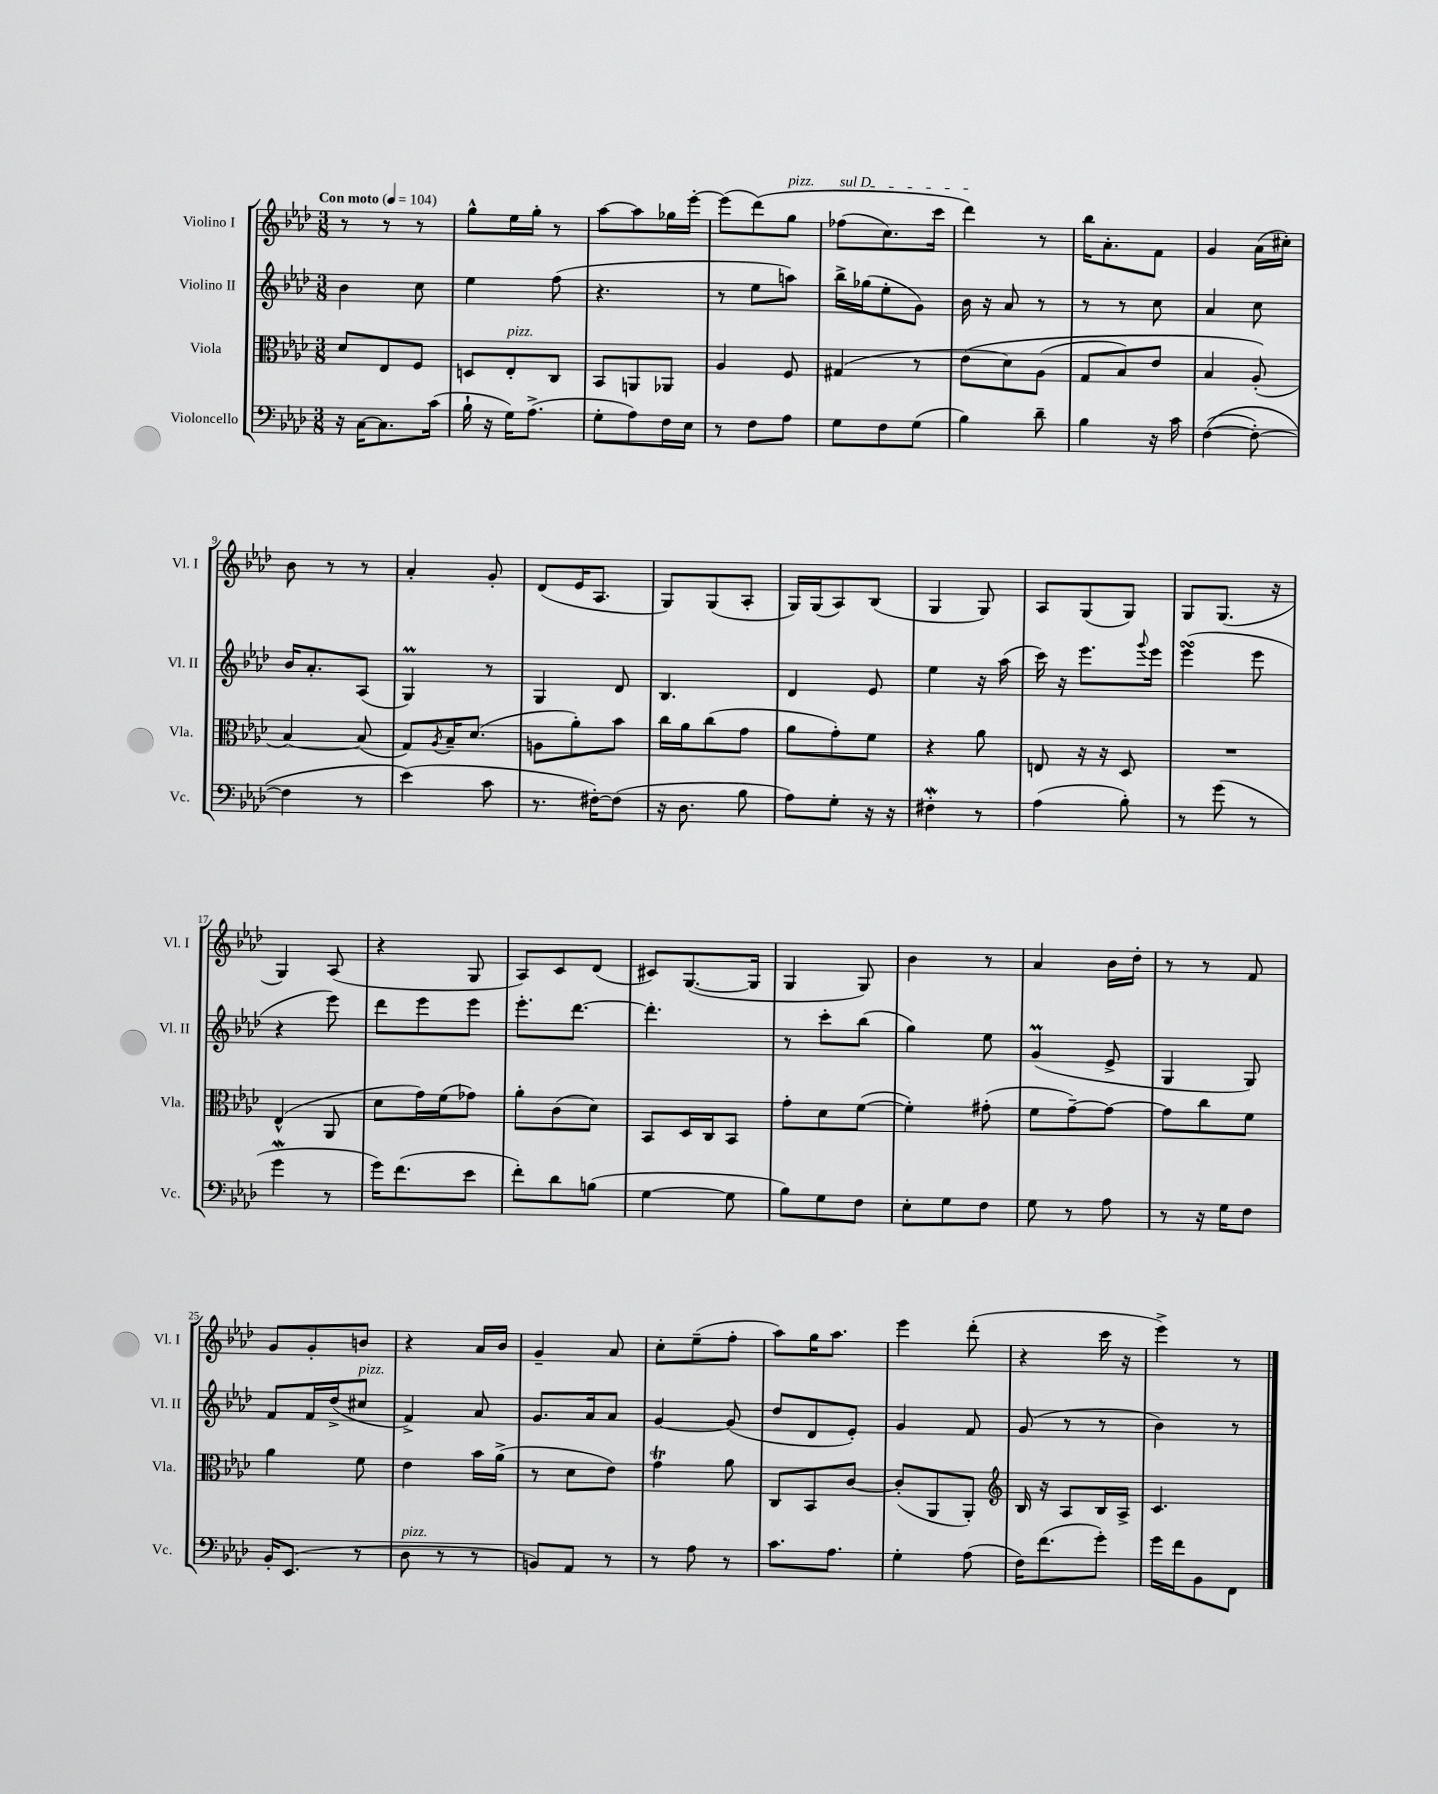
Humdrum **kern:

**kern	**kern	**kern	**kern
*part4	*part3	*part2	*part1
*staff4	*staff3	*staff2	*staff1
*I"Violoncello	*I"Viola	*I"Violino II	*I"Violino I
*I'Vc.	*I'Vla.	*I'Vl. II	*I'Vl. I
*clefF4	*clefC3	*clefG2	*clefG2
*k[b-e-a-d-]	*k[b-e-a-d-]	*k[b-e-a-d-]	*k[b-e-a-d-]
*M3/8	*M3/8	*M3/8	*M3/8
*MM104	*MM104	*MM104	*MM104
=1	=1	=1	=1
!	!	!	!LO:TX:a:B:t=Con moto
16r	8d-/L	4b-\	8r
[16C\KL	.	.	.
8.C\]	8E-/	.	8r
.	8F/J	8cc\	8r
(16c\Jk	.	.	.
=2	=2	=2	=2
16B-`\	8Dn/L	4ee-\	8gg^^\L
16r	.	.	.
!	!LO:TX:a:i:t=pizz.	!	!
16G\KL)	8E-'/	.	16ee-\L
(8.A-^\J	.	.	16gg'\JJ
.	8C/J	(8ff\	8r
=3	=3	=3	=3
8G'\L	8BB-/L	4.r	[8aa-\L
8A-\)	8AAn/	.	8aa-\]
16F\L	8AA-X/J	.	16gg-X\L
16E-\JJ	.	.	[16eee-'\JJ
=4	=4	=4	=4
8r	4A-/	8r	(8eee-\L]
8F\L	.	8ee-\L	(8ddd-\)
!	!	!	!LO:TX:a:i:t=pizz.
8A-\J	8F/	8aan\J)	8gg\J
=5	=5	=5	=5
!	!	!	!LO:TX:a:i:t=sul D
8G\L	(4G#X/	16bb-^\LL	(8ff-X\L
.	.	(16gg-X\J	.
8F\	.	8ee-'\	8.cc\)
(8G\J	8r	8g\J)	.
.	.	.	16ccc\Jk
=6	=6	=6	=6
4B-\)	(8e-\L	16b-\	4ddd-\)
.	.	16r	.
.	8d-\)	8a-/	.
8d-~\	(8A-\J	8r	8r
=7	=7	=7	=7
4B-\	8G/L	8r	16bb-\KL
.	.	.	8.a-'\
.	8B-/)	8r	.
16r	8e-/J	8cc\	8f\J
16c\	.	.	.
=8	=8	=8	=8
(([4F\	4B-/	4a-/	4g/
8F'\_)	(8A-'/)	8cc\	(16a-\LL
.	.	.	16cc#X'\JJ)
!!LO:LB:g=z
=9	=9	=9	=9
4F\]	[4B-/)	16b-/KL	8b-\
.	.	8.a-'/	.
.	.	.	8r
8r	(8B-/]	(8A-/J	8r
=10	=10	=10	=10
(4e-\)	8G/L)	4Gm/)	4a-'/
.	8qA-/	.	.
.	16B-~/K	.	.
.	(8.d-/J	.	.
8c\	.	8r	8g'/
=11	=11	=11	=11
8.r	8An\L	4G/	(8d-/L
.	8a-'\)	.	16e-/K
[16F#X'\KL)	.	.	8.A-/J
(8F#\J]	8b-\J	8d-/	.
=12	=12	=12	=12
16r	16cc\LL	4.B-/	8G/L)
8.D-\	16a-\J	.	.
.	(8cc\	.	(8G/
8B-\	8g\J	.	8A-'/J
=13	=13	=13	=13
8A-\L)	8a-\L	4d-/	16G/LL)
.	.	.	(16G/J
8G'\J	8g'\)	.	8A-/)
16r	8f\J	8e-/	(8B-/J
16r	.	.	.
=14	=14	=14	=14
4F#XW'\	4r	4ee-\	4G/
8r	8a-\	16r	8G/)
.	.	(16aa-\	.
=15	=15	=15	=15
(4A-\	8En/	16ccc\)	8A-/L
.	.	16r	.
.	16r	8.eee-\L	(8G/
.	16r	.	.
8B-'\)	8D-/	.	8G/J)
.	.	8qqggg/	.
.	.	16eee-\Jk	.
=16	=16	=16	=16
8r	4.r	(4eee-sSSS\	8G/L
(8g\	.	.	(8.G/J
8r	.	8eee-\	.
.	.	.	16r
!!LO:LB:g=z
=17	=17	=17	=17
4gW\	(4E-^^/	4r	4G/)
8r	8AA-/	8eee-\)	(8A-/
=18	=18	=18	=18
16g\KL)	8d-\L	8ddd-\L	4r
(8.f\	.	.	.
.	16g\L)	8eee-\	.
.	(16f\J	.	.
8e-\J	8g-X\J)	8eee-\J	8G/
=19	=19	=19	=19
8f'\L)	8a-'\L	8.eee-'\L	8A-/L)
8d-\	(8c\	.	8c/
.	.	[8.ddd-\J	.
(8Bn\J	8d-\J)	.	(8d-/J
=20	=20	=20	=20
[4G\	8BB-/L	4.ddd-'\]	8c#X/L)
.	16D-/L	.	([8.G/
.	16C/J	.	.
8G\]	8BB-/J	.	.
.	.	.	16G/Jk]
=21	=21	=21	=21
8B-\L)	8g'\L	8r	4G/
8G\	8d-\	8ccc'\L	.
8F\J	([8f\J	(8bb-\J	8G/)
=22	=22	=22	=22
8E-'\L	4f'\])	4gg\)	4b-\
8G\	.	.	.
8F\J	(8g#X'\	8ee-\	8r
=23	=23	=23	=23
8G\	8f\L	(4gm/	4a-/
8r	[8g~\)	.	.
8A-\	8g\J_	8e-^/	16b-\LL
.	.	.	16dd-'\JJ
=24	=24	=24	=24
8r	8g\L]	4G/	8r
16r	8cc\	.	8r
16G\KL	.	.	.
8F\J	8f\J	8G/)	8f/
!!LO:LB:g=z
=25	=25	=25	=25
16BB-'/KL	4a-\	8f/L	8g/L
(8.EE-/J	.	.	.
.	.	16f/L	8g'/
.	.	(16dd-^/J	.
!	!	!LO:TX:a:i:t=pizz.	!
8r	8f\	8cc#X/J	8bn/J
=26	=26	=26	=26
!LO:TX:a:i:t=pizz.	!	!	!
8D-\	4e-\	4f^/)	4r
8r	.	.	.
8r	16b-\LL	8a-/	16a-/LL
.	(16a-^\JJ	.	16b-/JJ
=27	=27	=27	=27
8BBn/L)	8r	8.g/L	4g~/
8AA-/J	8d-\L	.	.
.	.	16a-/k	.
8r	8e-\J)	8a-/J	8a-/
=28	=28	=28	=28
8r	4gt\	[4g/	8cc'\L
8A-\	.	.	(8ee-~\
8r	8a-\	(8g/]	8ff'\J
=29	=29	=29	=29
8.c\L	8C/L	8dd-/L	8aa-\L)
.	8BB-/	8d-/	16gg\K
8.A-\J	.	.	8.aa-\J
.	[8c/J	8e-'/J)	.
=30	=30	=30	=30
4G'\	(8c'/L]	4g/	4eee-\
.	8AA-/	.	.
(8A-\	8AA-'/J)	8f/	(8ddd-'\
=31	=31	=31	=31
*	*clefG2	*	*
16F\KL)	16B-/	(8g/	4r
(8.f\	16r	.	.
.	8A-/L	8r	.
8g'\J)	16B-/L	8r	16ccc\
.	16A-^/JJ	.	16r
=32	=32	=32	=32
16g\LL	4.c/	4b-\)	4eee-^\)
16f\J	.	.	.
8BB-\	.	.	.
8FF\J	.	8r	8r
==	==	==	==
*-	*-	*-	*-
